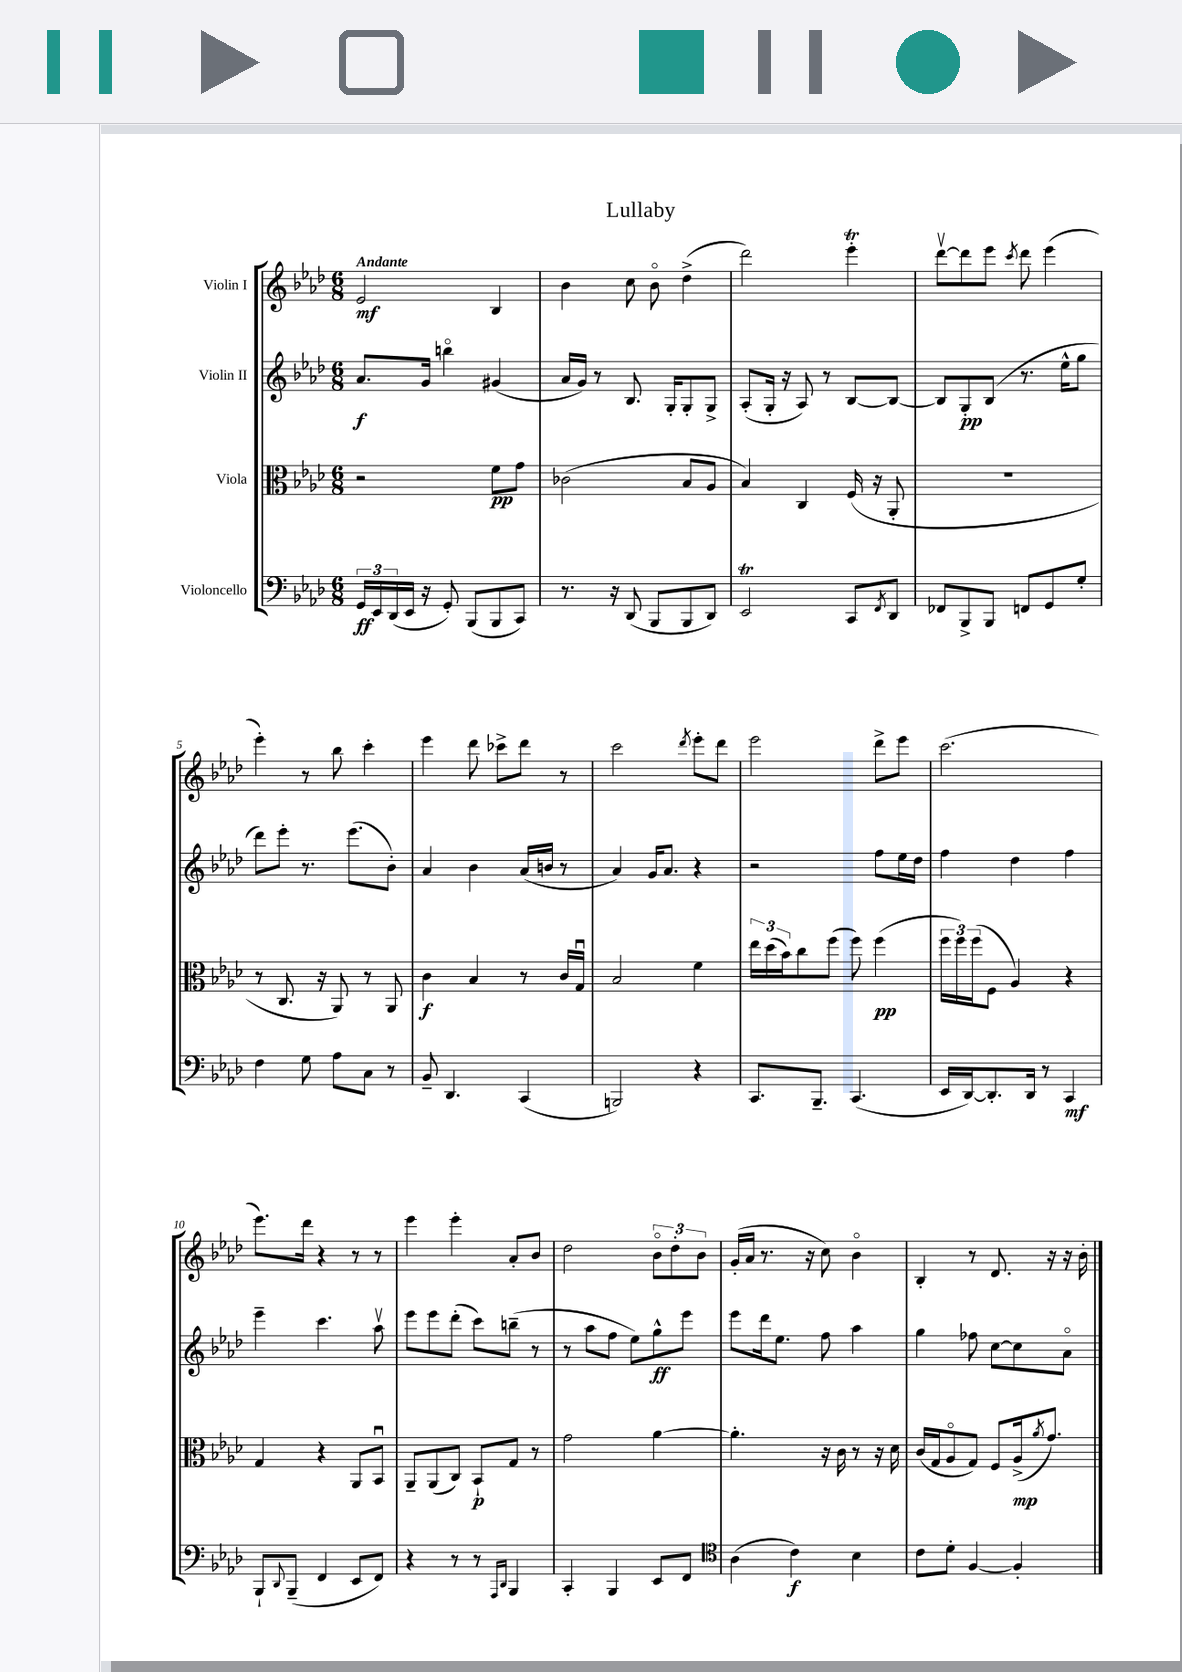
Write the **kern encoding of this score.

**kern	**kern	**kern	**kern
*staff4	*staff3	*staff2	*staff1
*clefF4	*clefC3	*clefG2	*clefG2
*k[b-e-a-d-]	*k[b-e-a-d-]	*k[b-e-a-d-]	*k[b-e-a-d-]
*M6/8	*M6/8	*M6/8	*M6/8
24GG	2r	8.a-	2e-
24EE-	.	.	.
(24DD-	.	.	.
16EE-	.	.	.
16r	.	16g	.
8GG')	.	4bbo	.
(8BBB-	.	.	.
8BBB-	8f	(4g#	4B-
8CC)	8g	.	.
=	=	=	=
8.r	(2c-	16a-	4b-
.	.	16g)	.
.	.	8r	.
16r	.	.	.
(8DD-	.	8.B-	8cc
8BBB-	.	.	8b-o
.	.	16G'	.
8BBB-	8B-	8G'	(4dd-^
8DD-)	8A-	8G^	.
=	=	=	=
2EE-	4B-)	(8A-'	2ddd-)
.	.	16G'	.
.	.	16r	.
.	4C	8A-)	.
.	.	8r	.
8CC	(16F	[8B-	4eee-'
.	16r	.	.
8qFF	.	.	.
8DD-	8AA-'	8B-_	.
=	=	=	=
8FF-	2.r	8B-]	[8ddd-v
8BBB-^	.	8G'	8ddd-]
8BBB-	.	(8B-	8eee-
.	.	.	8qccc
8FF	.	8.r	8ddd-
8GG	.	.	(4eee-
.	.	16ee-^^	.
8G'	.	8gg	.
=	=	=	=
4F	8r	8ddd-)	4eee-')
.	8.C	8eee-'	.
8G	.	8.r	8r
.	16r	.	.
8A-	8AA-)	.	8bb-
.	.	(8.eee-	.
8C	8r	.	4ccc'
8r	8AA-	8b-')	.
=	=	=	=
8BB-~	4c	4a-	4eee-
4.DD-	.	.	.
.	4B-	4b-	8ddd-
.	.	.	8ccc-^
(4CC	8r	(16a-	8ddd-
.	.	16b	.
.	16c	8r	8r
.	16Gu	.	.
=	=	=	=
2BBB)	2B-	4a-)	2ccc
.	.	16g	.
.	.	8.a-	.
.	.	.	8qddd-
4r	4f	4r	8eee-'
.	.	.	8ddd-
=	=	=	=
8.CC	24ee-	2r	2eee-
.	(24dd-	.	.
.	24b-)	.	.
.	8cc	.	.
8.BBB-~	.	.	.
.	(8ff	.	.
(4.CC	8ff)	.	.
.	(4ff	8ff	8ddd-^
.	.	16ee-	8eee-
.	.	16dd-	.
=	=	=	=
16EE-	24ff	4ff	(2.ccc
.	24ff)	.	.
[16DD-)	.	.	.
.	(24ff	.	.
8.DD-']	8F	.	.
.	4A-)	4dd-	.
16DD-	.	.	.
8r	.	.	.
4CC	4r	4ff	.
=	=	=	=
8BBB-`	4G	4eee-~	8.eee-)
8qqDD-	.	.	.
(8BBB-~	.	.	.
.	.	.	16ddd-
4FF	4r	4.ccc	4r
8EE-	8AA-	.	8r
8FF)	8BB-u	8aa-v	8r
=	=	=	=
4r	8AA-~	8eee-	4eee-
.	(8AA-	8eee-	.
8r	8C)	(8ddd-'	4eee-'
8r	8BB-`	8ccc)	.
16qqAAA-	.	.	.
16qqDD-	.	.	.
4BBB-	8G	(8bb~	8a-'
.	8r	8r	8b-
=	=	=	=
4CC'	2g	8r	2dd-
.	.	8aa-	.
4BBB-	.	8ff	.
.	.	8ee-)	.
8EE-	[4a-	8gg^^	12b-o
.	.	.	12dd-'
8FF	.	8eee-	.
.	.	.	12b-
=	=	=	=
*clefC4	*	*	*
(4A-	4.a-']	8eee-	(16g'
.	.	.	16a-
.	.	16ddd-	8.r
.	.	8.ee-	.
4c)	.	.	.
.	.	.	16r
.	16r	8ff	8cc)
.	16c	.	.
4B-	8r	4aa-	4b-o
.	16r	.	.
.	16d-	.	.
=	=	=	=
8c	(16c	4gg	4B-'
.	16G	.	.
8d-'	8A-o	.	.
[4F	8G)	8ff-	8r
.	8F	[8cc	8.d-
4F']	(16A-^	8cc]	.
.	8qa-	.	.
.	8.g)	.	16r
.	.	8a-o	16r
.	.	.	16b-'
==	==	==	==
*-	*-	*-	*-
